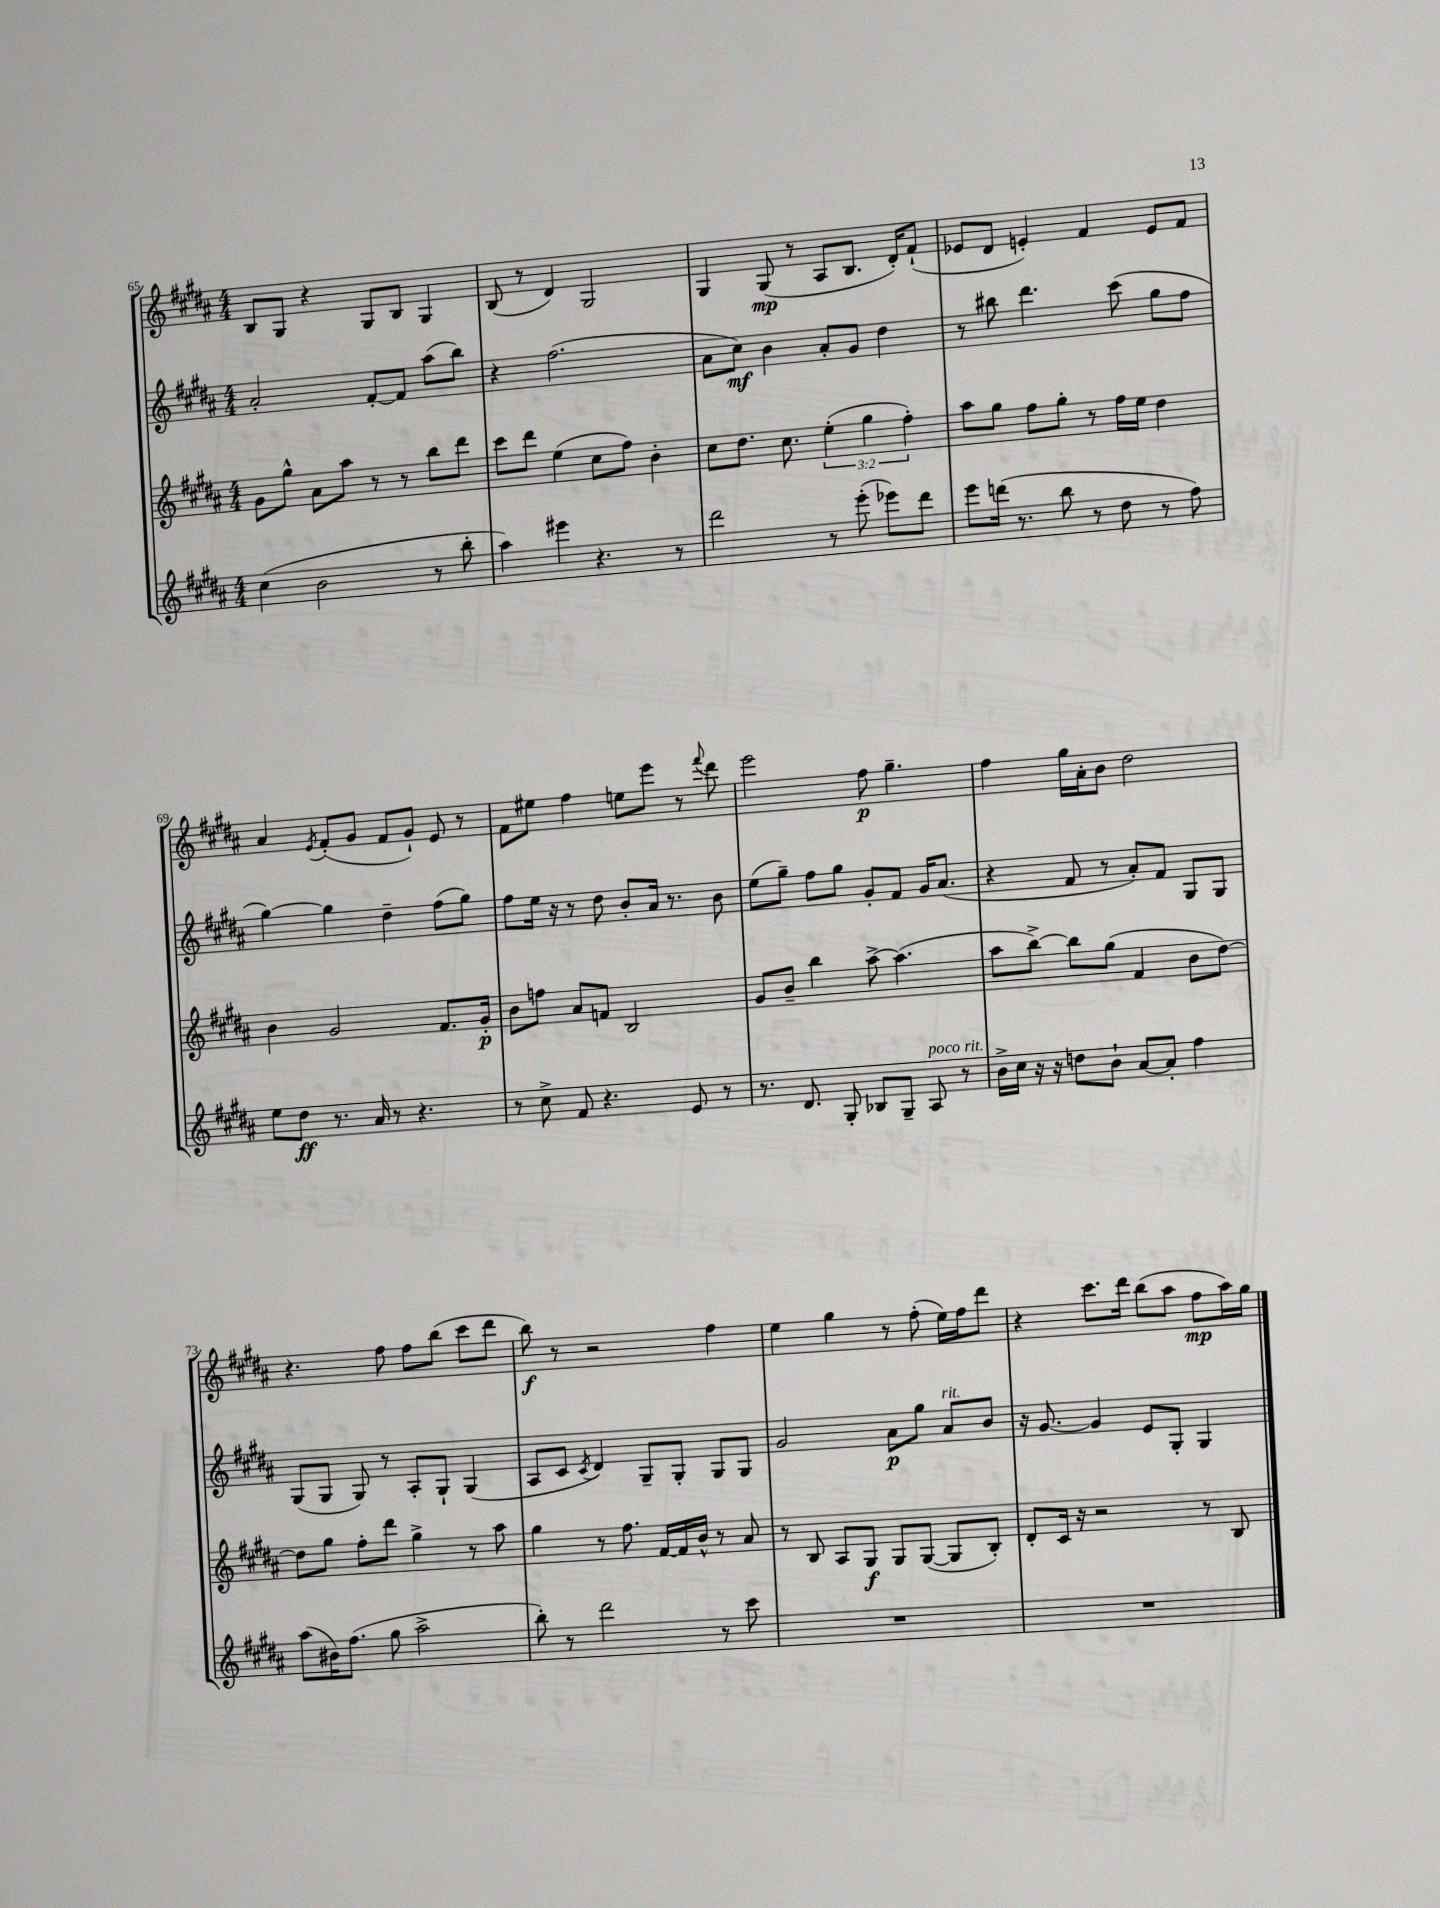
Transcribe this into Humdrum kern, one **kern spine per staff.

**kern	**kern	**kern	**kern
*staff4	*staff3	*staff2	*staff1
*clefG2	*clefG2	*clefG2	*clefG2
*k[f#c#g#d#a#]	*k[f#c#g#d#a#]	*k[f#c#g#d#a#]	*k[f#c#g#d#a#]
*M4/4	*M4/4	*M4/4	*M4/4
(4cc#	8g#	2a#'	8B
.	8gg#^^	.	8G#
2b	8a#	.	4r
.	8aa#	.	.
.	8r	[8f#'	8G#
.	8r	8f#]	8B
8r	8bb	(8aa#	4G#
8bb'	8ddd#	8bb)	.
=	=	=	=
4aa#)	8ccc#	4r	(8B
.	8ddd#	.	8r
4eee#	(4ee	(2.ff#	4d#)
4.r	8cc#	.	2G#
.	8ff#)	.	.
.	4b'	.	.
8r	.	.	.
=	=	=	=
2ddd#	8cc#	8a#	4G#
.	8.dd#	8cc#)	.
.	.	4b	(8G#
.	8.cc#	.	.
.	.	.	8r
8r	(6ee'	8a#'	8A#
(8eee'	.	8g#	8.B
.	6gg#	.	.
8eee-)	.	4dd#	.
.	.	.	16d#')
.	6ff#')	.	.
8ddd#	.	.	(8f#`
=	=	=	=
8eee	8aa#	8r	8e-
(16ddd	8gg#	8bb#	8d#
8.r	.	.	.
.	8ff#	4.ddd#	4e')
8bb	8gg#'	.	.
8r	8r	.	4f#
8dd#	16ff#	(8ccc#	.
.	16ee	.	.
8r	4dd#	8gg#	8e
8ff#)	.	8ff#	8f#
=	=	=	=
8ee	4b	[4gg#)	4a#
8dd#	.	.	.
.	.	.	8qe
8.r	2g#	4gg#]	(8f#'
.	.	.	8g#
16a#	.	.	.
8r	.	4dd#~	8f#
4.r	.	.	8g#`)
.	8.f#	(8ff#	8e
.	.	8gg#)	8r
.	16g#'	.	.
=	=	=	=
8r	8b	8ff#	8f#
8cc#^	8ff	16ee	8ee#
.	.	16r	.
8f#	8a#	8r	4ff#
4.r	8f	8dd#	.
.	2B	8b'	8ee
.	.	16a#	8eee
.	.	8.r	.
8e	.	.	8r
.	.	.	8qqfff#
8r	.	8b	8ddd#
=	=	=	=
8.r	8g#	(8ee	2eee
.	8b~	8gg#~)	.
8.d#	.	.	.
.	4bb	8ff#	.
8G#'	.	8gg#	.
8B-	[8aa#^	8g#'	8ff#
8G#~	(4.aa#]	8f#	4.gg#~
8A#	.	16g#	.
.	.	(8.a#	.
8r	.	.	.
=	=	=	=
16b^	8aa#	4r	4ff#
16cc#	.	.	.
16r	[8bb^)	.	.
16r	.	.	.
8dd	8bb]	8f#	16gg#
.	.	.	16a#'
8b`	(8gg#	8r	8b
[8a#	4f#	8a#')	2dd#
8a#']	.	8f#	.
4ff#	8b	8G#	.
.	[8dd#)	8G#	.
=	=	=	=
(8aa#	8dd#]	(8G#	4.r
16b#)	8gg#	8G#	.
(8.ff#	.	.	.
.	8ff#'	8G#)	.
8gg#	8ddd#	8r	8ff#
2aa#^	4gg#^	8A#'	8ff#
.	.	8G#`	(8bb
.	8r	(4G#	8ccc#
.	8aa#	.	8ddd#
=	=	=	=
8bb')	4gg#	8A#	8bb)
8r	.	8c#	8r
.	.	8qc#	.
2ddd#	8r	4d#)	2r
.	8.ff#	.	.
.	.	8G#~	.
.	[16f#	.	.
.	16f#]	8G#'	.
.	16b^^	.	.
8r	8r	8G#	4ff#
8ccc#	8a#	8G#	.
=	=	=	=
1r	8r	2g#	4ee
.	8B	.	.
.	8A#	.	4gg#
.	8G#	.	.
.	8G#	8a#	8r
.	([8G#	8gg#	(8ff#'
.	8G#]	8a#	16ee)
.	.	.	16ff#
.	8B')	8b	8ddd#
=	=	=	=
1r	8d#'	16r	4r
.	.	[8.g#	.
.	16c#	.	.
.	16r	.	.
.	2r	4g#]	8.ccc#
.	.	.	16ddd#
.	.	8e	(8bb
.	.	8G#'	8aa#
.	8r	4G#	8ff#
.	8B	.	16aa#)
.	.	.	16gg#
==	==	==	==
*-	*-	*-	*-
